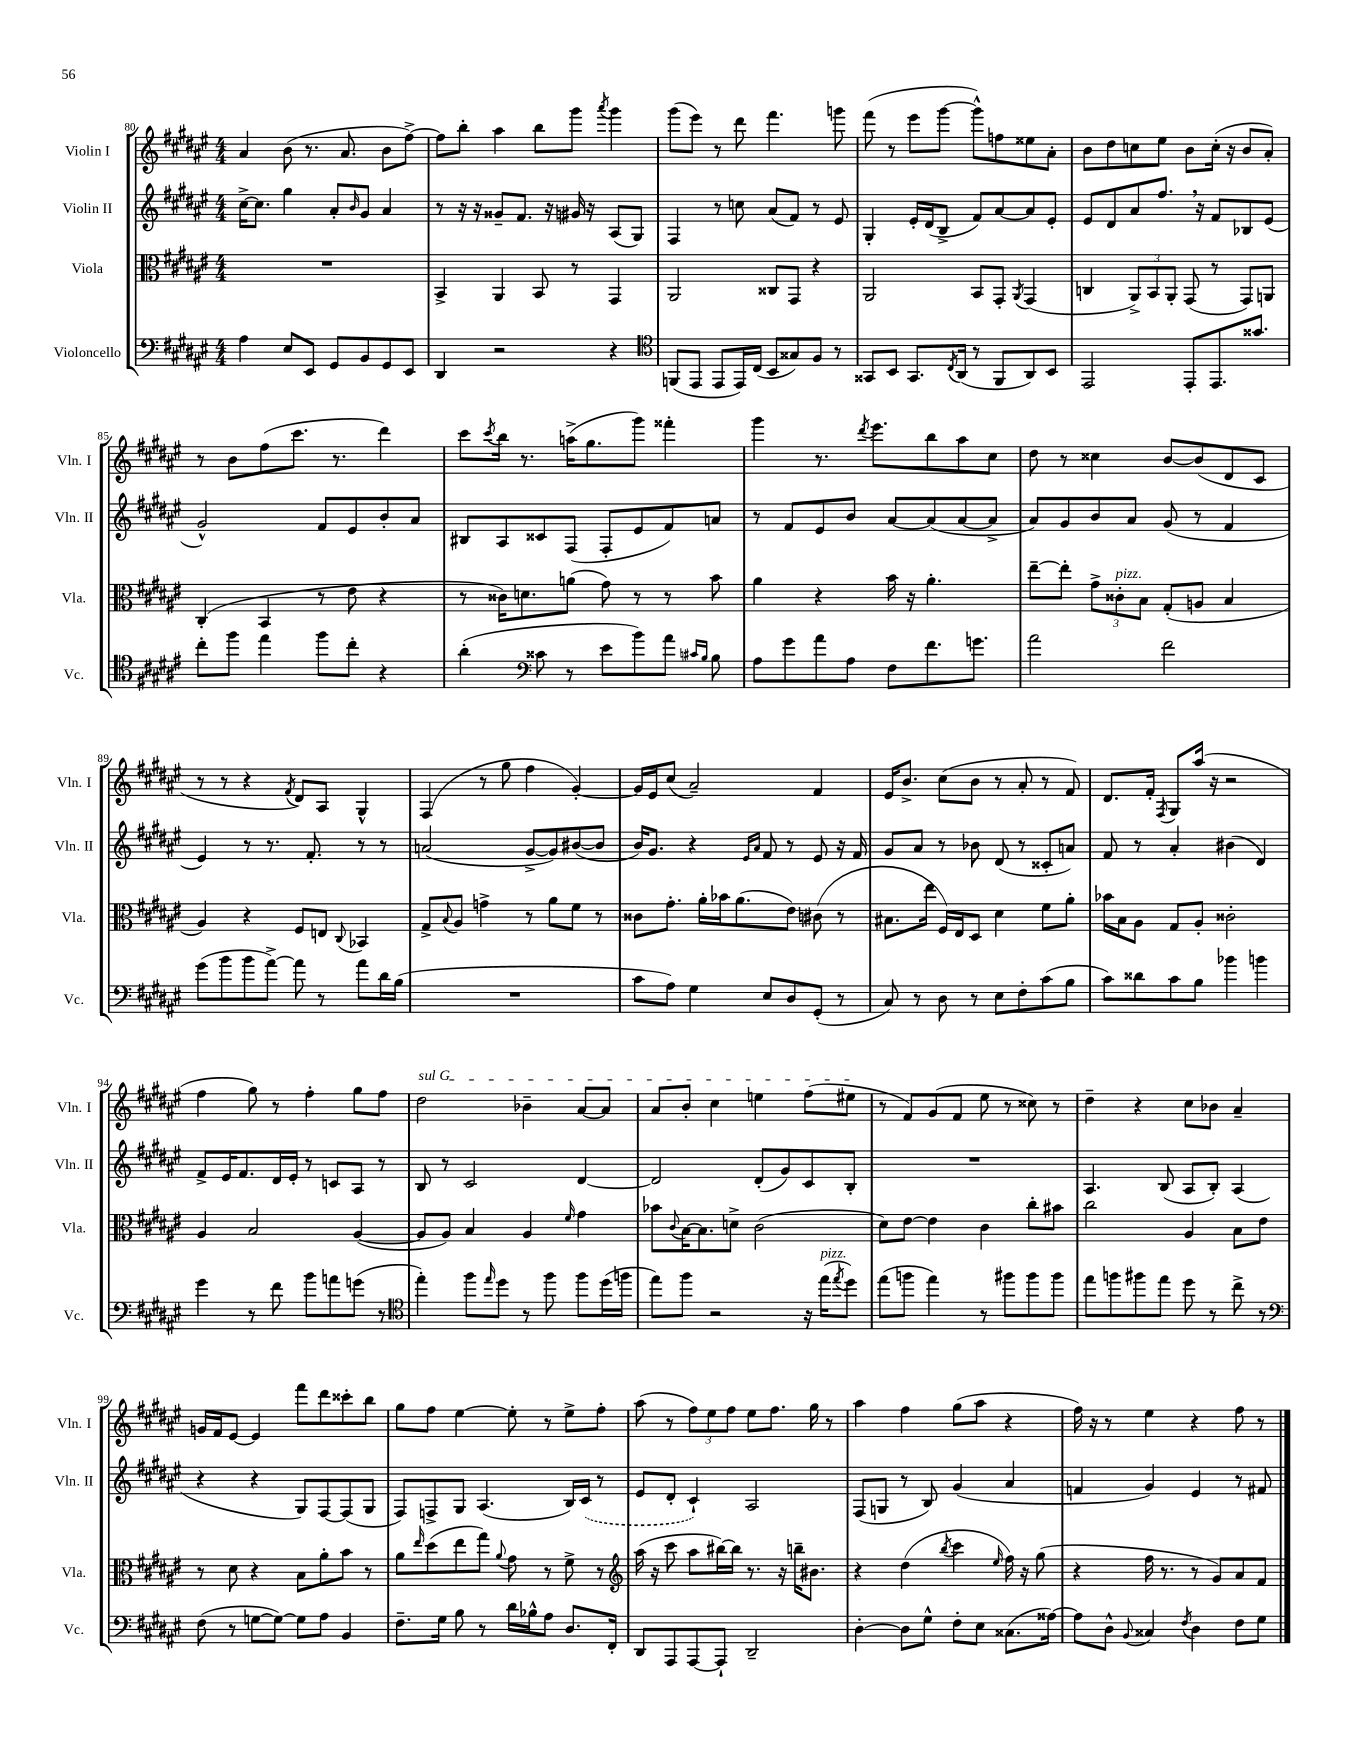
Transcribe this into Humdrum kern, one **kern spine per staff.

**kern	**kern	**kern	**kern
*staff4	*staff3	*staff2	*staff1
*clefF4	*clefC3	*clefG2	*clefG2
*k[f#c#g#d#a#e#]	*k[f#c#g#d#a#e#]	*k[f#c#g#d#a#e#]	*k[f#c#g#d#a#e#]
*M4/4	*M4/4	*M4/4	*M4/4
4A#	1r	[16cc#^	4a#
.	.	8.cc#]	.
8E#	.	4gg#	(8b
8EE#	.	.	8.r
8GG#	.	8a#'	.
.	.	.	8.a#
.	.	16qqb	.
8BB	.	8g#	.
8GG#	.	4a#	8b
8EE#	.	.	[8ff#^)
=	=	=	=
4DD#	4BB^	8r	8ff#]
.	.	16r	8bb'
.	.	16r	.
2r	4AA#	8g##~	4aa#
.	.	8.f#	.
.	8BB	.	8bb
.	.	16r	.
.	8r	16g#	8ggg#
.	.	16r	.
.	.	.	8qaaa#
4r	4GG#	(8A#	4ggg#
.	.	8G#)	.
=	=	=	=
*clefC4	*	*	*
(8FF	2AA#	4F#	(8ggg#
8EE#	.	.	8eee#)
8EE#	.	8r	8r
16EE#)	.	8cc	8ddd#
(16C#	.	.	.
8BB	8C##	(8a#	4.fff#
8G##)	8GG#	8f#)	.
8F#	4r	8r	.
8r	.	8e#	8ggg
=	=	=	=
8GG##	2AA#	4G#'	(8fff#
8BB	.	.	8r
8.GG##	.	16e#'	8eee#
.	.	(16d#	.
.	.	8B^	[8ggg#
8qC#	.	.	.
(16AA#	.	.	.
8r	8BB	8f#)	8ggg#^^])
8FF#	8GG#'	[8a#	8ff
.	8qAA#	.	.
8AA#)	(4GG#	8a#]	8ee##
8BB	.	8e#'	8a#'
=	=	=	=
2EE#	4C	8e#	8b
.	.	8d#	8dd#
.	12AA#^)	8a#	8cc
.	12BB	.	.
.	.	8.ff#	8ee#
.	12AA#'	.	.
8EE#'	(8GG#	.	8b
.	.	16r	.
8.EE#	8r	8f#	(16cc'
.	.	.	16r
.	8GG#)	8B-	8b
8.g##	.	.	.
.	8AA	(8e#	8a#')
=	=	=	=
8cc#'	(4C#'	2g#^^)	8r
8ff#	.	.	8b
4ee#	4BB	.	(8ff#
.	.	.	8.ccc#
8ff#	8r	8f#	.
.	.	.	8.r
8cc#'	8e#	8e#	.
4r	4r	8b'	4ddd#)
.	.	8a#	.
=	=	=	=
(4a#'	8r	8B#	8ccc#
.	.	.	8qccc#
.	16c##)	8A#	16bb
.	8.d	.	8.r
*clefF4	*	*	*
8c##	.	8c##	.
8r	(8a	(8F#	(16aa^
.	.	.	8.gg#
8e#	8g#)	8F#'	.
8b)	8r	8e#	8ggg#)
8a#	8r	8f#)	4fff##'
16qqc#	.	.	.
16qqB	.	.	.
8B	8b	8a	.
=	=	=	=
8A#	4a#	8r	4ggg#
8g#	.	8f#	.
8a#	4r	8e#	8.r
8A#	.	8b	.
.	.	.	8qddd#
.	.	.	8.eee#
8F#	16b	[8a#	.
.	16r	.	.
8.f#	4.a#'	(8a#]	8bb
.	.	[8a#	8aa#
8.g	.	.	.
.	.	8a#^]	8cc#
=	=	=	=
2a#	[8ee#~	8a#)	8dd#
.	8ee#']	8g#	8r
.	12g#^	8b	4cc##
.	12c##'	.	.
.	.	8a#	.
.	12B	.	.
2f#	(8G#'	(8g#	[8b
.	8A	8r	(8b]
.	4B	4f#	8d#
.	.	.	8c#
=	=	=	=
(8g#	4A#)	4e#)	8r
8b	.	.	8r
8b	4r	8r	4r
[8a#^)	.	8.r	.
.	.	.	8qf#
8a#]	8F#	.	8d#)
.	.	8.f#'	.
8r	8E	.	8A#
.	8qqC#	.	.
8a#	4BB-	8r	4G#^^
16d#	.	8r	.
(16B	.	.	.
=	=	=	=
1r	8G#^	(2a	(4F#
.	8qqB	.	.
.	8A#	.	.
.	4g^	.	8r
.	.	.	8gg#
.	8r	[8g#^	4ff#
.	8a#	8g#])	.
.	8f#	([8b#	[4g#')
.	8r	8b#]	.
=	=	=	=
8c#	8c##	16b)	16g#]
.	.	8.g#	16e#
8A#)	8.g#'	.	(8cc#
4G#	.	4r	2a#~)
.	16a#'	.	.
.	16b-	.	.
.	(8.a#	.	.
.	.	16qqe#	.
.	.	16qqa#	.
8E#	.	8f#	.
8D#	8e#)	8r	.
(8GG#'	(8c#	8e#	4f#
8r	8r	16r	.
.	.	16f#	.
=	=	=	=
8C#)	8.B#	8g#	16e#
.	.	.	8.b^
8r	.	8a#	.
.	16ee#	.	.
8D#	16F#)	8r	(8cc#
.	16E#	.	.
8r	8D#	8b-	8b
8E#	4d#	(8d#	8r
8F#'	.	8r	8a#'
(8c#	8f#	8c##'	8r
8B	8a#'	8a)	8f#)
=	=	=	=
8c#)	16b-	8f#	8.d#
.	16B	.	.
8d##	8A#	8r	.
.	.	.	16f#'
.	.	.	8qF#
8c#	8G#	4a#'	8G#
8B	8A#'	.	(16aa#
.	.	.	16r
4b-	2c##'	(4b#	2r
4b	.	4d#)	.
=	=	=	=
4g#	4A#	8f#^	4ff#
.	.	16e#	.
.	.	8.f#	.
8r	2B	.	8gg#)
8f#	.	16d#	8r
.	.	16e#'	.
8b	.	8r	4ff#'
8a	.	8c	.
(8g	([4A#	8A#	8gg#
8r	.	8r	8ff#
=	=	=	=
*clefC4	*	*	*
4ee#')	8A#]	8B	2dd#
.	8A#)	8r	.
8ff#	4B	2c#	.
16qqee#	.	.	.
8dd#	.	.	.
8r	4A#	.	4b-~
8ff#	.	.	.
.	16qqf#	.	.
8ff#	4g#	[4d#	[8a#
(16dd#	.	.	8a#]
16ff	.	.	.
=	=	=	=
8ee#)	8b-	2d#]	8a#
.	8qqc#	.	.
8ff#	[16B	.	8b'
.	8.B]	.	.
2r	.	.	4cc#
.	8d^	.	.
.	(2c#	(8d#'	4ee
.	.	8g#)	.
16r	.	8c#	(8ff#
(16ee#	.	.	.
8qee#	.	.	.
8dd#)	.	8B'	8ee#
=	=	=	=
(8ee#	8d#)	1r	8r
8ff	[8e#	.	8f#)
4ee#)	4e#]	.	(8g#
.	.	.	8f#
8r	4c#	.	8ee#
8ff#	.	.	8r
8ff#	8cc#'	.	8cc##)
8ff#	8b#	.	8r
=	=	=	=
8ee#	2cc#	4.A#	4dd#~
8ff	.	.	.
8ff#	.	.	4r
8ee#	.	(8B	.
8dd#	4A#	8A#	8cc#
8r	.	8B')	8b-
8cc#^	8B	(4A#	4a#~
8r	8e#	.	.
=	=	=	=
*clefF4	*	*	*
(8F#	8r	4r	16g
.	.	.	16f#
8r	8d#	.	[8e#
[8G	4r	4r	4e#]
8G_)	.	.	.
8G]	8B	8G#)	8fff#
8A#	8a#'	[8F#	8ddd#
4BB	8b	(8F#]	8ccc##'
.	8r	8G#	8bb
=	=	=	=
8.F#~	8a#	8F#)	8gg#
.	16qqee#	.	.
.	(8dd#	8F^	8ff#
16G#	.	.	.
8B	8ee#	8G#	[4ee#
8r	8gg#)	(4.A#	.
.	8qqa#	.	.
16d#	8g#	.	8ee#']
16B-^^	.	.	.
8A#	8r	.	8r
8.D#	8f#^	16B)	8ee#^
.	.	(16c#	.
.	8r	8r	8ff#'
16FF#'	.	.	.
=	=	=	=
*	*clefG2	*	*
8DD#	(16aa#	8e#	(8aa#
.	16r	.	.
8AAA#	8ccc#	8d#'	8r
[8AAA#	8aa#	4c#`)	12ff#)
.	.	.	12ee#
8AAA#`]	[16bb#)	.	.
.	.	.	12ff#
.	16bb#]	.	.
2DD#~	8.r	2A#	8ee#
.	.	.	8.ff#
.	16r	.	.
.	16bb~	.	.
.	8.b#	.	16gg#
.	.	.	8r
=	=	=	=
[4D#'	4r	(8F#	4aa#
.	.	8G	.
8D#]	(4dd#	8r	4ff#
8G#^^	.	8B)	.
.	8qbb	.	.
8F#'	4ccc#	(4g#	(8gg#
8E#	.	.	8aa#
.	16qqee#	.	.
(8.C##	16ff#)	4a#	4r
.	16r	.	.
.	(8gg#	.	.
[16A##)	.	.	.
=	=	=	=
8A##]	4r	4f	16ff#)
.	.	.	16r
8D#^^	.	.	8r
8qqBB	.	.	.
4C##	16ff#	4g#)	4ee#
.	8.r	.	.
8qF#	.	.	.
4D#	8r	4e#	4r
.	8g#)	.	.
8F#	8a#	8r	8ff#
8G#	8f#	8f#	8r
==	==	==	==
*-	*-	*-	*-
